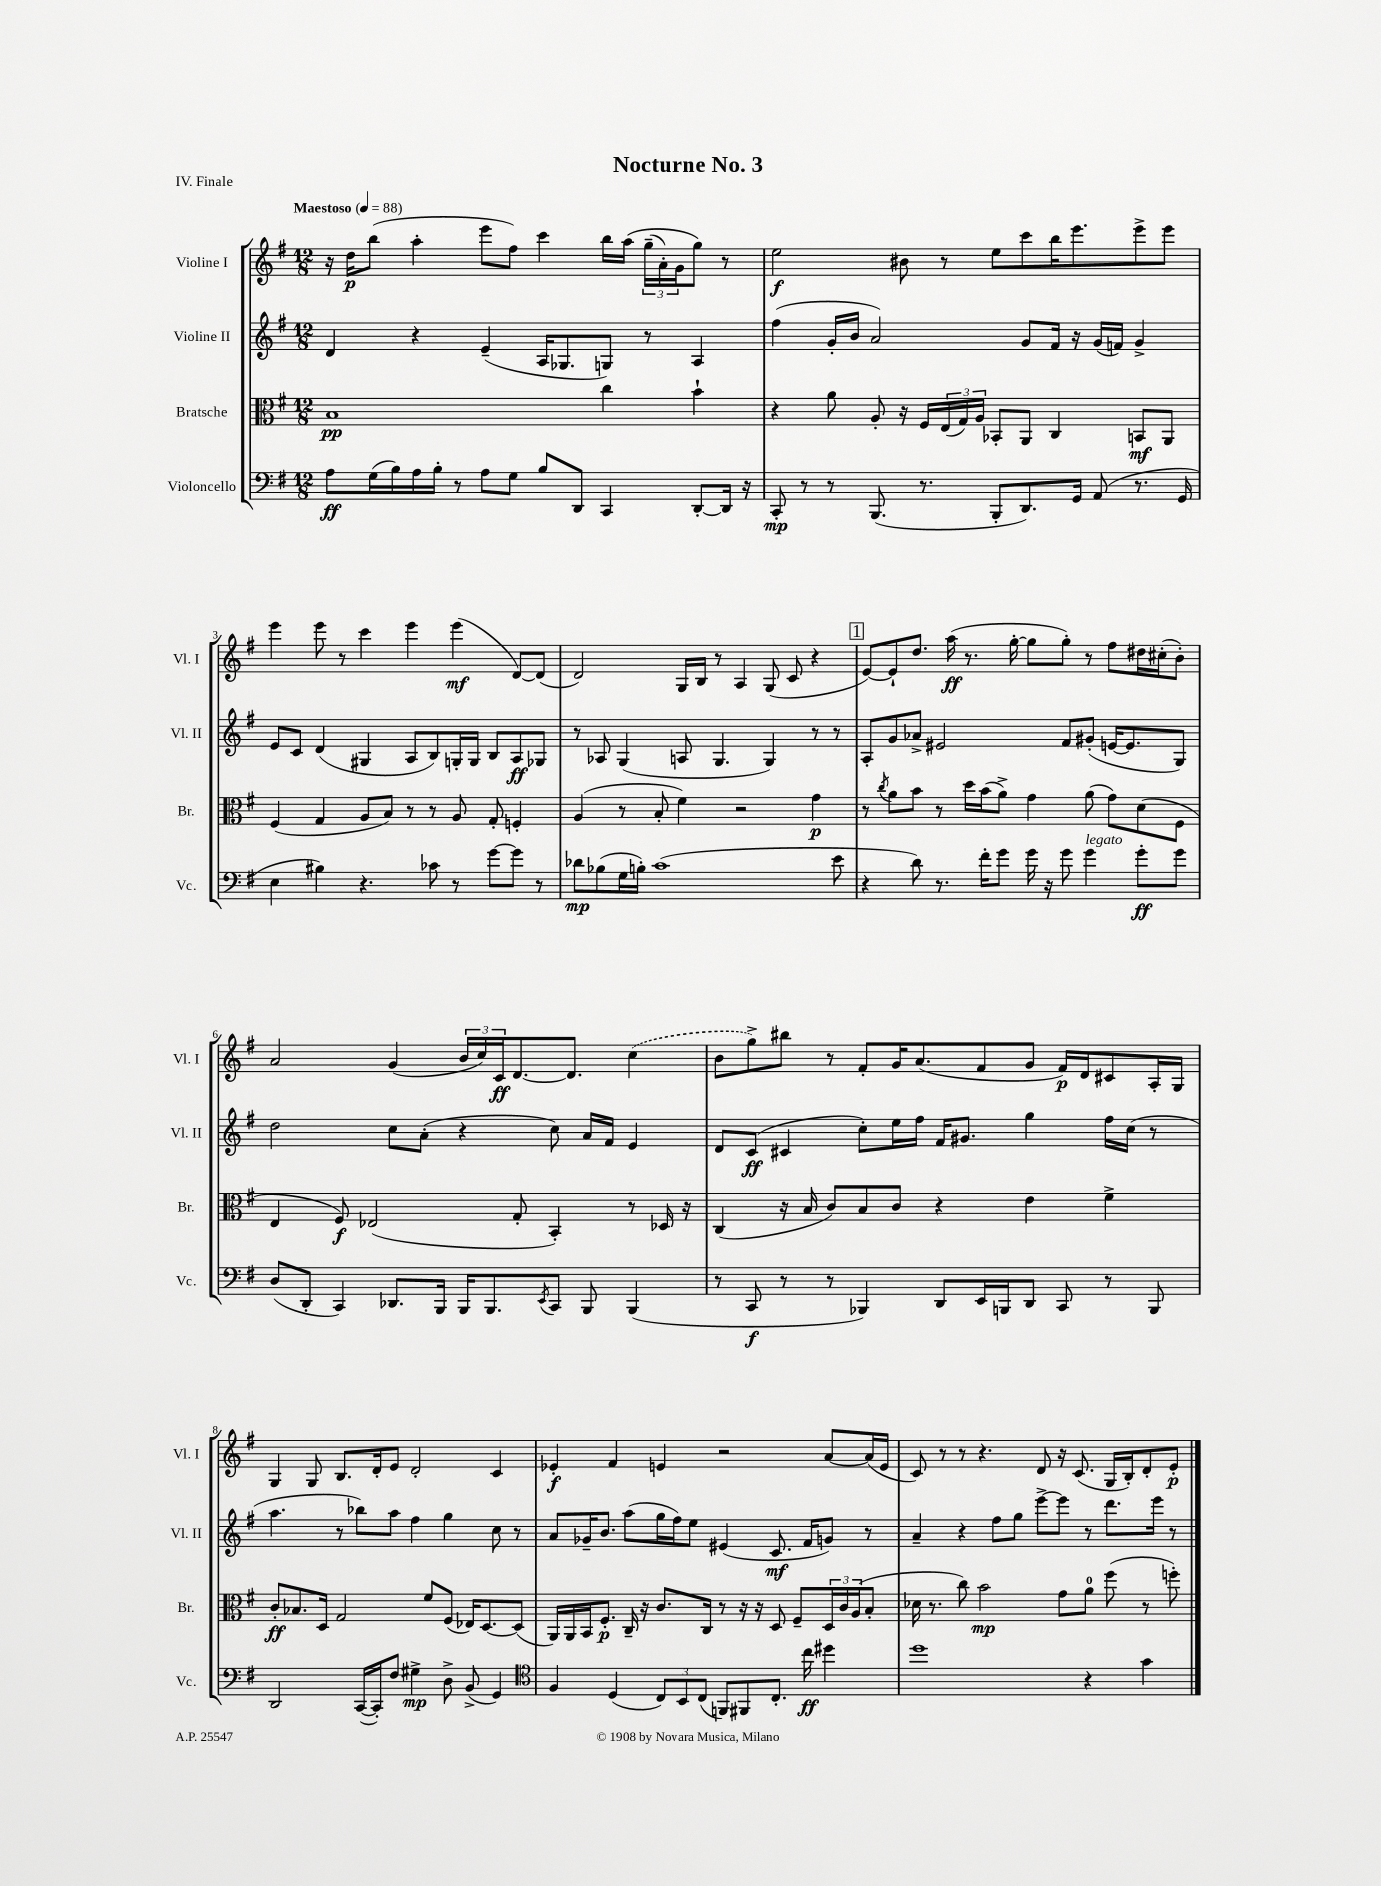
\header { title = "Nocturne No. 3" piece = "IV. Finale" }
<<
\new StaffGroup <<
\new Staff = "s0" \with { instrumentName = "Violine I" shortInstrumentName = "Vl. I" } {
    \clef treble \key g \major \numericTimeSignature \time 12/8 \tempo "Maestoso" 4 = 88
    r16 d''16\p b''8( a''4-. e'''8 fis''8) c'''4 b''16 a''16\( \tuplet 3/2 { g''16--( a'16-.) g'16 } g''8\) r8 |
    e''2\f bis'8 r8 e''8 c'''8 b''16 e'''8. e'''8-> e'''8 |
    e'''4 e'''8 r8 c'''4 e'''4 e'''4\mf( d'8~) d'8( |
    d'2) g16 b16 r8 a4 g8( c'8 r4 |
    \mark \markup { \box "1" } e'8~) e'8-! d''8. a''16\ff( r8. g''16~-. g''8 g''8-.) r8 fis''8 dis''16 cis''16-.( b'8-.) |
    a'2 g'4( \tuplet 3/2 { b'16 c''16) c'16\ff } d'8.~ d'8. \once \slurDashed c''4( |
    b'8 g''8->) bis''8 r8 fis'8-. g'16 a'8.( fis'8 g'8 fis'16\p) d'16 cis'8 a16-. g16 |
    g4 g8 b8. d'16-. e'8 d'2-. c'4 |
    ees'4-.\f fis'4 e'4 r2 a'8~ a'16( e'16 |
    c'8) r8 r8 r4. d'8 r16 c'8.( g16 b16-.) d'8-. e'8-.\p \bar "|." |
}
\new Staff = "s1" \with { instrumentName = "Violine II" shortInstrumentName = "Vl. II" } {
    \clef treble \key g \major \numericTimeSignature \time 12/8
    d'4 r4 e'4--( a16 ges8. g8) r8 a4 |
    fis''4( g'16-. b'16 a'2) g'8 fis'16 r16 g'16( f'16) g'4-> |
    e'8 c'8 d'4( gis4 a8 b8) g16-. g16 b8 a8\ff ges8 |
    r8 aes8 g4( a8 g4. g4) r8 r8 |
    \mark \markup { \box "1" } a8-. g'8 aes'8-> eis'2 fis'8 gis'8-.( e'16~ e'8. g8) |
    d''2 c''8 a'8-.( r4 c''8) a'16 fis'16 e'4 |
    d'8 c'8\ff( cis'4 c''8-.) e''16 fis''16 fis'16 gis'8. g''4 fis''16 c''16( r8 |
    a''4. r8 bes''8) a''8 fis''4 g''4 c''8 r8 |
    a'8 ges'16-- b'8. a''8( g''16 fis''16) e''8 eis'4( c'8.\mf fis'16 g'8) r8 |
    a'4-- r4 fis''8 g''8 e'''8~-> e'''8 r8 d'''8. e'''16 r8 \bar "|." |
}
\new Staff = "s2" \with { instrumentName = "Bratsche" shortInstrumentName = "Br." } {
    \clef alto \key g \major \numericTimeSignature \time 12/8
    b1\pp c''4 b'4-! |
    r4 a'8 a8-. r16 fis16 \tuplet 3/2 { e16( g16) a16 } bes,8-. a,8 c4 b,8\mf a,8 |
    fis4( g4 a8 b8) r8 r8 a8 g8-. f4-. |
    a4( r8 b8-. fis'4) r2 g'4\p |
    \mark \markup { \box "1" } r8 \acciaccatura { c''8 } a'8 b'8 r8 d''16 b'16( a'8->) g'4 a'8( g'8) d'8( fis8 |
    e4 fis8\f) ees2( g8-. b,4-.) r8 des16 r16 |
    c4( r16 b16 c'8) b8 c'8 r4 e'4 fis'4-> |
    c'8-.\ff bes8. d16 g2 fis'8 fis8( ees16) d8.~ d8( |
    a,16) a,16 b,16 fis8.-.\p c16-- r16 c'8. c16 r8 r16 r16 d8 fis8-- \tuplet 3/2 { d16 c'16 a16( } b8-. |
    des'16 r8. c''8) b'2\mp g'8 a'8-0 fis''8( r8 f''8-.) \bar "|." |
}
\new Staff = "s3" \with { instrumentName = "Violoncello" shortInstrumentName = "Vc." } {
    \clef bass \key g \major \numericTimeSignature \time 12/8
    a8\ff g16( b16) a16 b16-. r8 a8 g8 b8 d,8 c,4 d,8~-. d,16 r16 |
    c,8-.\mp r8 r8 b,,8.( r8. b,,8-. d,8.) g,16 a,8( r8. g,16 |
    e4 bis4) r4. ces'8 r8 g'8~ g'8 r8 |
    des'8\mp bes8( g16 b16-.) c'1( e'8 |
    \mark \markup { \box "1" } r4 d'8) r8. fis'16-. g'8 g'16 r16 g'8 g'4^\markup { \italic "legato" } g'8-.\ff g'8 |
    d8( d,8-. c,4) des,8. b,,16 b,,16 b,,8. \acciaccatura { e,8 } c,8 b,,8 b,,4( |
    r8 c,8\f r8 r8 bes,,4) d,8 e,16 b,,16 d,8 c,8 r8 b,,8 |
    d,2 c,16~( c,16-.) fis8 gis4->\mp d8-> b,8->( g,4) |
    \clef tenor fis4 d4( \tuplet 3/2 { c8) b,8 c8( } f,8) fis,8 c8.-. c''16\ff dis''4 |
    d''1 r4 g'4 \bar "|." |
}
>>
>>
